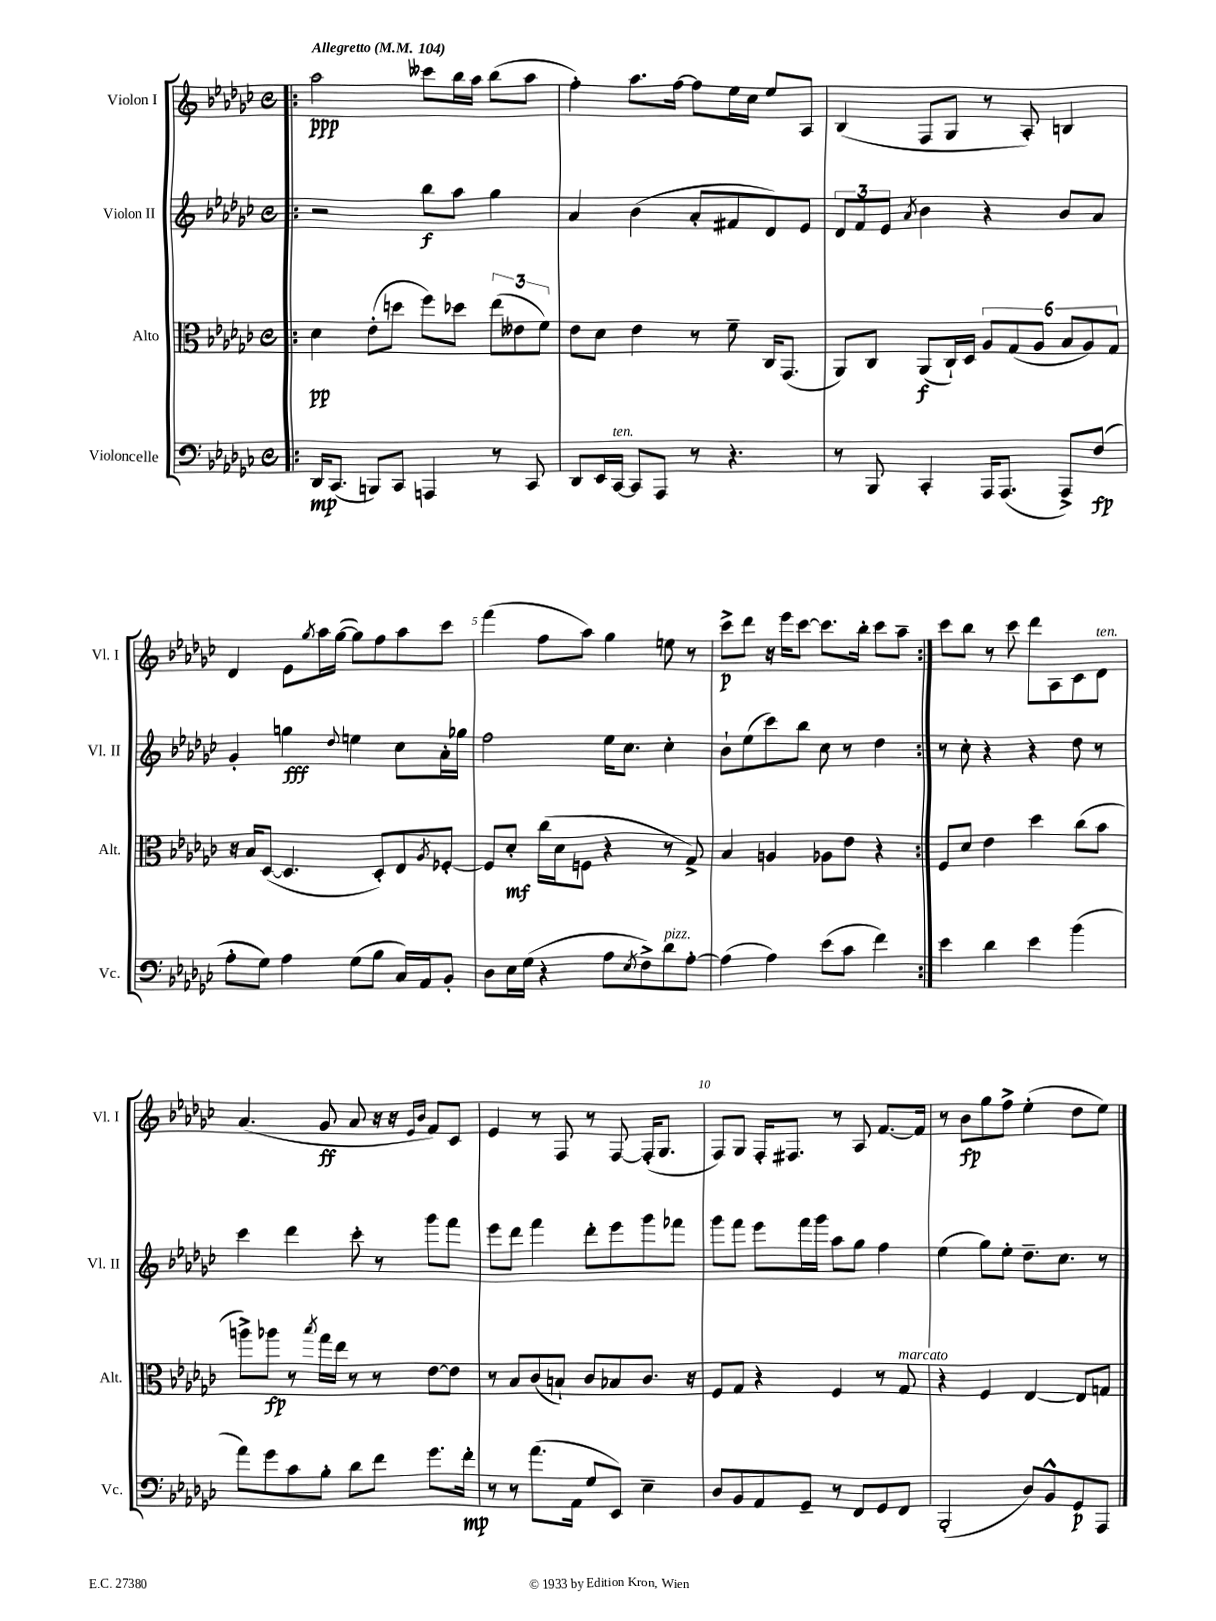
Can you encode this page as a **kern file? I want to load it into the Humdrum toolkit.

**kern	**dynam	**kern	**dynam	**kern	**dynam	**kern	**dynam
*part4	*part4	*part3	*part3	*part2	*part2	*part1	*part1
*staff4	*staff4	*staff3	*staff3	*staff2	*staff2	*staff1	*staff1
*I"Violoncelle	*	*I"Alto	*	*I"Violon II	*	*I"Violon I	*
*I'Vc.	*	*I'Alt.	*	*I'Vl. II	*	*I'Vl. I	*
*clefF4	*	*clefC3	*	*clefG2	*	*clefG2	*
*k[b-e-a-d-g-c-]	*	*k[b-e-a-d-g-c-]	*	*k[b-e-a-d-g-c-]	*	*k[b-e-a-d-g-c-]	*
*M4/4	*	*M4/4	*	*M4/4	*	*M4/4	*
*met(c)	*	*met(c)	*	*met(c)	*	*met(c)	*
*MM104	*	*MM104	*	*MM104	*	*MM104	*
=1!|:	=1!|:	=1!|:	=1!|:	=1!|:	=1!|:	=1!|:	=1!|:
!	!	!	!	!	!	!LO:TX:a:B:t=Allegretto	!
16DD-/KL	mp	4d-\	pp	2r	.	2aa-\	ppp
(8.CC-/J	.	.	.	.	.	.	.
8BBBn/L)	.	(8e-'\L	.	.	.	.	.
8CC-/J	.	8ddn\J	.	.	.	.	.
4AAAn/	.	8ff\L)	.	8bb-\L	f	8ccc--X\L	.
.	.	8dd-X\J	.	8aa-\J	.	16bb-\L	.
.	.	.	.	.	.	16aa-\JJ	.
8r	.	(12ee-\L	.	4gg-\	.	(8bb-\L	.
.	.	12e--X\	.	.	.	.	.
8CC-/	.	.	.	.	.	8aa-\J	.
.	.	12f\J)	.	.	.	.	.
=2	=2	=2	=2	=2	=2	=2	=2
8DD-/L	.	8e-\L	.	4a-/	.	4ff'\)	.
16EE-/L	.	8d-\J	.	.	.	.	.
!LO:TX:a:i:t=ten.	!	!	!	!	!	!	!
[16CC-/JJ	.	.	.	.	.	.	.
8CC-/L]	.	4e-\	.	(4b-\	.	8.aa-\L	.
8AAA-/J	.	.	.	.	.	.	.
.	.	.	.	.	.	[16ff\Jk	.
8r	.	8r	.	8a-'/L	.	8ff\L]	.
4.r	.	8f~\	.	8f#X/	.	16ee-\L	.
.	.	.	.	.	.	16cc-\JJ	.
.	.	16C-/KL	.	8d-/)	.	8ee-/L	.
.	.	(8.GG-/J	.	.	.	.	.
.	.	.	.	8e-/J	.	8A-/J	.
=3	=3	=3	=3	=3	=3	=3	=3
8r	.	8AA-/L)	.	12d-/L	.	(4B-/	.
.	.	.	.	12f/	.	.	.
8BBB-/	.	8C-/J	.	.	.	.	.
.	.	.	.	12e-/J	.	.	.
.	.	.	.	8qa-/	.	.	.
4CC-'/	.	(8AA-/L	f	4b-\	.	8F/L	.
.	.	16C-`/L)	.	.	.	8G-/J	.
.	.	16D-/JJ	.	.	.	.	.
16AAA-/KL	.	12A-/L	.	4r	.	8r	.
(8.AAA-/J	.	.	.	.	.	.	.
.	.	(12G-/	.	.	.	.	.
.	.	.	.	.	.	8A-'/)	.
.	.	12A-/J	.	.	.	.	.
8AAA-^/L)	.	12B-/L	.	8b-/L	.	4Bn/	.
.	.	12A-/)	.	.	.	.	.
(8F/J	fp	.	.	8a-/J	.	.	.
.	.	12G-/J	.	.	.	.	.
!!LO:LB:g=z
=4	=4	=4	=4	=4	=4	=4	=4
8A-'\L	.	16r	.	4g-'/	.	4d-/	.
.	.	16B-/KL	.	.	.	.	.
8G-\J)	.	([8D-/J	.	.	.	.	.
4A-\	.	4.D-/]	.	4ggn\	fff	8e-\L	.
.	.	.	.	.	.	8qgg-/	.
.	.	.	.	.	.	16aa-\L	.
.	.	.	.	.	.	([16gg-\JJ	.
.	.	.	.	8qqdd-/	.	.	.
(8G-\L	.	.	.	4een\	.	8gg-\L])	.
8B-\J	.	8D-'/L)	.	.	.	8ff\	.
16C-/LL)	.	8E-/	.	8cc-\L	.	8aa-\	.
16AA-/J	.	.	.	.	.	.	.
.	.	8qA-/	.	.	.	.	.
8BB-'/J	.	[8F-X'/J	.	16a-'\L	.	8ccc-\J	.
.	.	.	.	16gg-X\JJ	.	.	.
=5	=5	=5	=5	=5	=5	=5	=5
8D-\L	.	8F-/L]	.	2ff\	.	(4fff\	.
16E-\L	.	8d-'/J	mf	.	.	.	.
(16G-\JJ	.	.	.	.	.	.	.
4r	.	(16cc-\LL	.	.	.	8ff\L	.
.	.	16d-\J	.	.	.	.	.
.	.	8Fn\J	.	.	.	8aa-\J)	.
8A-\L	.	4r	.	16ee-\KL	.	4gg-\	.
.	.	.	.	8.cc-\J	.	.	.
8qE-/	.	.	.	.	.	.	.
8F^\)	.	.	.	.	.	.	.
!LO:TX:a:i:t=pizz.	!	!	!	!	!	!	!
8d-\	.	8r	.	4cc-'\	.	8een\	.
[8A-'\J	.	8G-^/)	.	.	.	8r	.
=6	=6	=6	=6	=6	=6	=6	=6
(4A-\]	.	4B-/	.	8b-`\L	.	8ccc-^\L	p
.	.	.	.	(8ee-\	.	8ddd-\J	.
4A-\)	.	4An/	.	8ccc-\)	.	16r	.
.	.	.	.	.	.	16eee-\KL	.
.	.	.	.	8bb-\J	.	[8ccc-\J	.
(8e-\L	.	8A-X\L	.	8cc-\	.	8.ccc-\L]	.
8c-\J	.	8e-\J	.	8r	.	.	.
.	.	.	.	.	.	16bb-'\Jk	.
4f\)	.	4r	.	4dd-\	.	8ccc-\L	.
.	.	.	.	.	.	8aa-~\J	.
=7:|!	=7:|!	=7:|!	=7:|!	=7:|!	=7:|!	=7:|!	=7:|!
4e-\	.	8F/L	.	8r	.	8ccc-\L	.
.	.	8d-/J	.	8cc-'\	.	8bb-\J	.
4d-\	.	4e-\	.	4r	.	8r	.
.	.	.	.	.	.	8ccc-\	.
4e-\	.	4dd-\	.	4r	.	8ddd-\L	.
.	.	.	.	.	.	8A-\	.
(4b-\	.	(8cc-\L	.	8dd-\	.	8c-\	.
!	!	!	!	!	!	!LO:TX:a:i:t=ten.	!
.	.	8b-\J	.	8r	.	8d-\J	.
!!LO:LB:g=z
=8	=8	=8	=8	=8	=8	=8	=8
8a-\L)	.	8aan^\L)	.	4ccc-\	.	(4.a-/	.
8g-\	.	8aa-X\J	fp	.	.	.	.
8c-\	.	8r	.	4ddd-\	.	.	.
.	.	8qbb-/	.	.	.	.	.
8B-'\J	.	16gg-\LL	.	.	.	8g-/	ff
.	.	16ee-\JJ	.	.	.	.	.
8d-\L	.	8r	.	8ccc-'\	.	8a-/	.
8f\J	.	8r	.	8r	.	16r	.
.	.	.	.	.	.	16r	.
.	.	.	.	.	.	16qqe-/LL	.
.	.	.	.	.	.	16qqb-/JJ	.
8.g-\L	.	[8e-\L	.	8ggg-\L	.	8f/L)	.
.	.	8e-\J]	.	8fff\J	.	8c-/J	.
16f'\Jk	mp	.	.	.	.	.	.
=9	=9	=9	=9	=9	=9	=9	=9
8r	.	8r	.	8eee-\L	.	4e-/	.
8r	.	8B-/L	.	8ddd-\J	.	.	.
(8.a-\L	.	(8c-/	.	4fff\	.	8r	.
.	.	8Bn`/J)	.	.	.	8F/	.
16AA-\Jk	.	.	.	.	.	.	.
8G-/L	.	8c-/L	.	8ddd-'\L	.	8r	.
8EE-/J)	.	8B-X/	.	8eee-\	.	[8F/	.
4E-~\	.	8.c-/J	.	8ggg-\	.	(16F'/KL]	.
.	.	.	.	.	.	8.G-/J	.
.	.	.	.	8fff-X\J	.	.	.
.	.	16r	.	.	.	.	.
=10	=10	=10	=10	=10	=10	=10	=10
8D-/L	.	8F/L	.	8ggg-\L	.	8F/L)	.
8BB-/	.	8G-/J	.	8fff\J	.	8G-/J	.
8AA-/	.	4r	.	8eee-\L	.	16F'/KL	.
.	.	.	.	.	.	8.F#X/J	.
8GG-~/J	.	.	.	16fff\L	.	.	.
.	.	.	.	16ggg-\JJ	.	.	.
8r	.	4F/	.	8aa-\L	.	8r	.
8FF/L	.	.	.	8gg-\J	.	8A-/	.
8GG-/	.	8r	.	4ff\	.	[8.f/L	.
!	!	!LO:TX:a:i:t=marcato	!	!	!	!	!
8FF/J	.	8G-/	.	.	.	.	.
.	.	.	.	.	.	16f/Jk]	.
=11	=11	=11	=11	=11	=11	=11	=11
(2BBB-'/	.	4r	.	(4ee-\	.	8r	.
.	.	.	.	.	.	8b-\L	fp
.	.	4F/	.	8gg-\L)	.	8gg-\	.
.	.	.	.	8ee-'\J	.	8ff^\J	.
8D-/L)	.	[4E-/	.	8.dd-~\L	.	(4ee-'\	.
8BB-^^/	.	.	.	.	.	.	.
.	.	.	.	8.cc-\J	.	.	.
8GG-/	p	8E-/L]	.	.	.	8dd-\L	.
8AAA-/J	.	8Gn/J	.	8r	.	8ee-\J)	.
==	==	==	==	==	==	==	==
*-	*-	*-	*-	*-	*-	*-	*-
